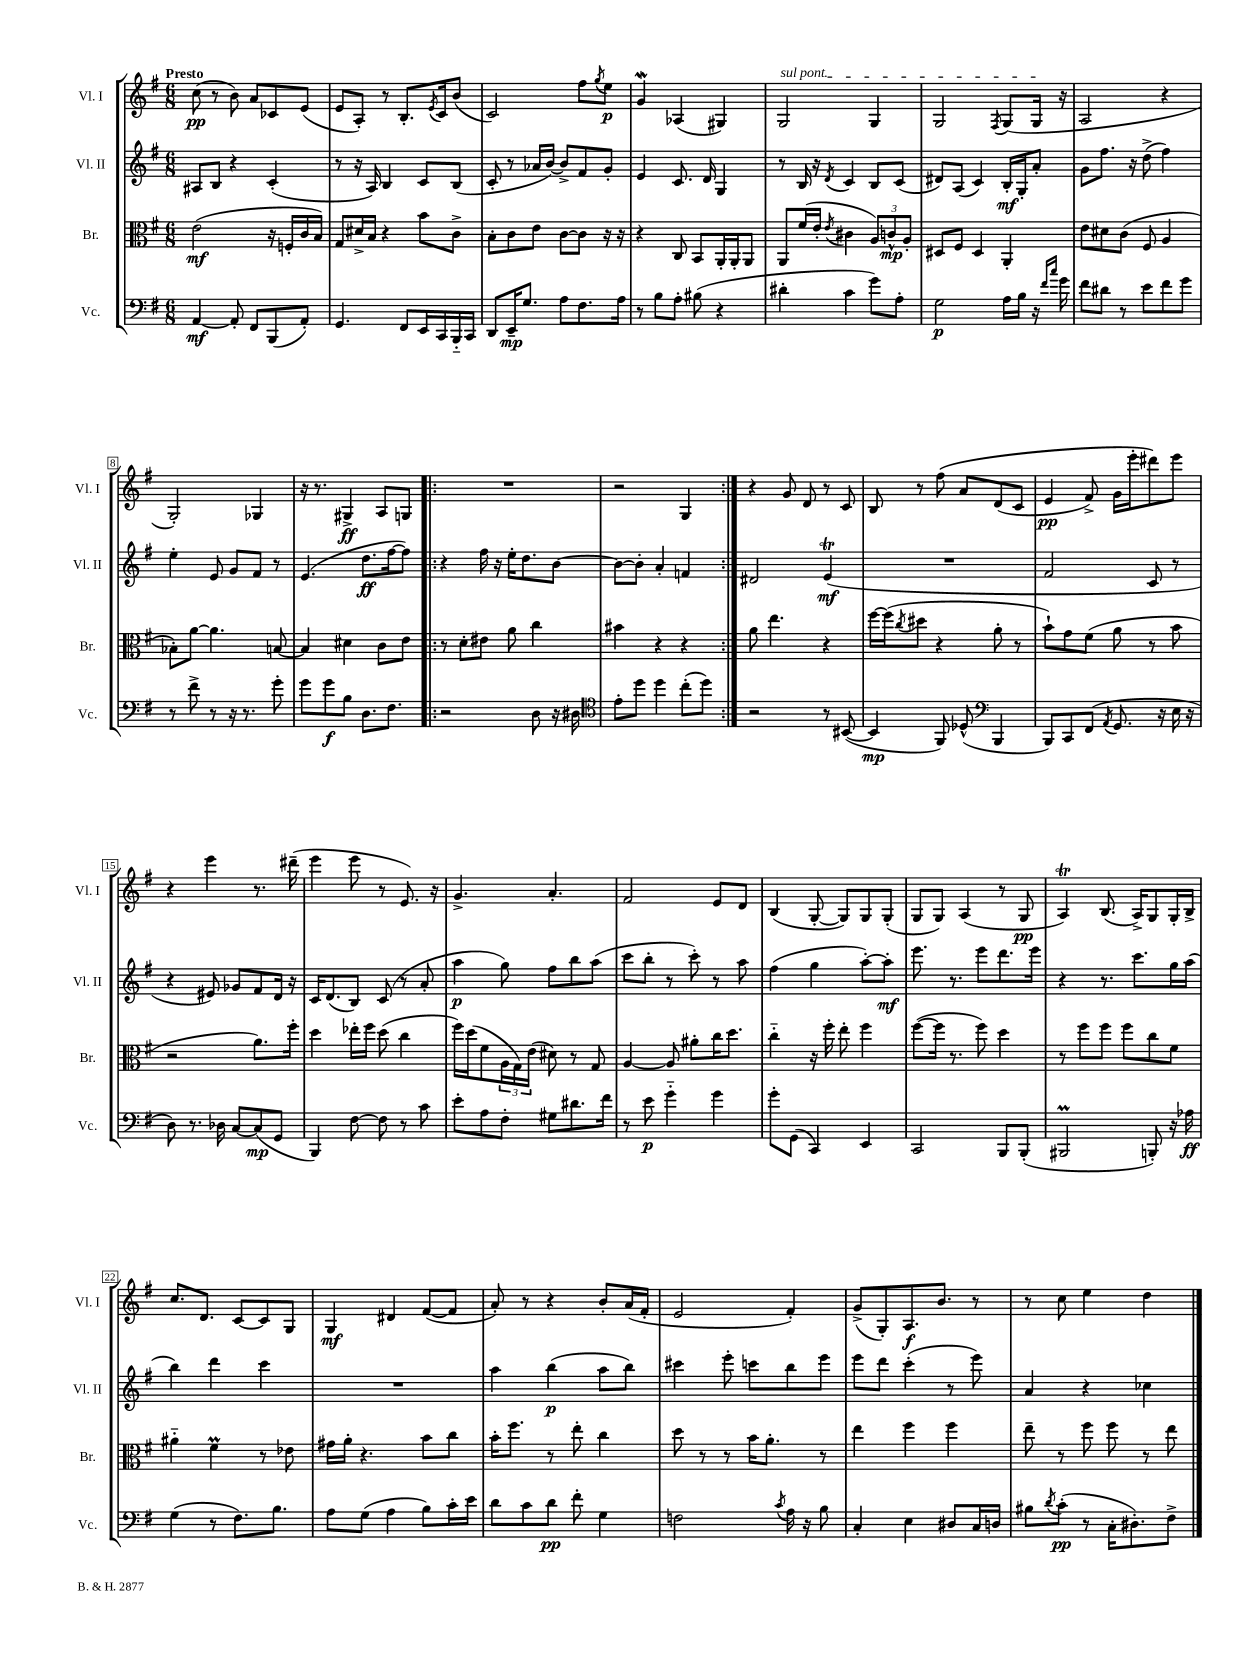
<<
\new StaffGroup <<
\new Staff = "s0" \with { instrumentName = "Vl. I" shortInstrumentName = "Vl. I" } {
    \clef treble \key g \major \numericTimeSignature \time 6/8 \tempo "Presto"
    c''8\pp( r8 b'8) a'8 ces'8 e'8( |
    e'8 a8-.) r8 b8.-. \acciaccatura { e'8 } c'16 b'8( |
    c'2) fis''8 \acciaccatura { g''8 } e''8\p |
    g'4\mordent aes4( gis4) |
    \once \override TextSpanner.bound-details.left.text = \markup { \italic "sul pont." } g2\startTextSpan g4 |
    g2 \acciaccatura { fis8 } g8( g16\stopTextSpan r16 |
    a2 r4 |
    g2-.) ges4 |
    r16 r8. gis4->\ff a8 g8 |
    \repeat volta 2 { R2. |
    r2 g4 | }
    r4 g'8 d'8 r8 c'8 |
    b8 r8 fis''8\( a'8 d'8( c'8 |
    e'4\pp fis'8->) g'16 e'''16-. dis'''8\) e'''8 |
    r4 e'''4 r8. dis'''16--( |
    e'''4 e'''8 r8 e'8.) r16 |
    g'4.-> a'4.-. |
    fis'2 e'8 d'8 |
    b4( g8~-. g8) g8 g8-.( |
    g8 g8) a4( r8 g8\pp |
    a4\trill) b8.( a16->) g8 g16-. b16-> |
    c''8. d'8. c'8~ c'8 g8 |
    g4\mf dis'4 fis'8~( fis'8 |
    a'8-.) r8 r4 b'8-. a'16( fis'16-. |
    e'2 fis'4-.) |
    g'8->( g8-.) a8.\f b'8. r8 |
    r8 c''8 e''4 d''4 \bar "|." |
}
\new Staff = "s1" \with { instrumentName = "Vl. II" shortInstrumentName = "Vl. II" } {
    \clef treble \key g \major \numericTimeSignature \time 6/8
    ais8 b8 r4 c'4-.( |
    r8 r16 a16) b4 c'8 b8( |
    c'8-. r8 aes'16 b'16~) b'8-> fis'8 g'8-. |
    e'4 c'8. d'16 g4 |
    r8 b16 r16 \acciaccatura { d'8 } c'4 b8 c'8( |
    dis'8) a8( c'4) b16-.\mf g16-. a'8-. |
    g'8 fis''8. r16 d''8->( fis''4) |
    e''4-. e'8 g'8 fis'8 r8 |
    e'4.( d''8.\ff fis''16~ fis''8) |
    \repeat volta 2 { r4 fis''16 r16 e''16-. d''8. b'8~ |
    b'8~ b'8-. a'4-. f'4 | }
    dis'2 e'4\trill\mf( |
    R2. |
    fis'2 c'8 r8 |
    r4 eis'8) ges'8 fis'8 d'16 r16 |
    c'16 d'8.( b8) c'8( r8 a'8-. |
    a''4\p g''8) fis''8 b''8 a''8( |
    c'''8 b''8-. r8 c'''8-.) r8 a''8 |
    fis''4( g''4 a''8~-.) a''8-.\mf |
    e'''8. r8. e'''8 d'''8. e'''16 |
    r4 r8. c'''8. g''16 a''16( |
    b''4) d'''4 c'''4 |
    R2. |
    a''4 b''4\p( a''8 b''8) |
    cis'''4 e'''8-. c'''8 b''8 e'''8 |
    e'''8 d'''8 c'''4-.( r8 e'''8) |
    a'4 r4 ces''4 \bar "|." |
}
\new Staff = "s2" \with { instrumentName = "Br." shortInstrumentName = "Br." } {
    \clef alto \key g \major \numericTimeSignature \time 6/8
    e'2\mf( r16 f16-. c'16 b16) |
    g8 dis'16-> b16 r4 b'8 c'8-> |
    b8-. c'8 e'8 c'8~ c'8 r16 r16 |
    r4 c8 b,8 a,16-. a,16-. a,8 |
    a,8 fis'16( e'16-. \acciaccatura { e'8 } cis'4 \tuplet 3/2 { a8) c'8-^\mp a8-. } |
    dis8 fis8 dis4 a,4-. |
    e'8 dis'8 c'8( fis8 a4 |
    bes8-.) a'8~ a'4. b8~ |
    b4 dis'4 c'8 e'8 |
    \repeat volta 2 { r8 d'8-. eis'8 a'8 c''4 |
    bis'4 r4 r4 | }
    a'8 e''4. r4 |
    fis''16~ fis''16( \acciaccatura { c''8 } dis''8 r4 a'8-. r8 |
    b'8-!) g'8 fis'8( a'8 r8 b'8 |
    r2 a'8.) fis''16-. |
    d''4 ees''16-. fis''16 d''8( c''4 |
    fis''16) d''16( fis'8 \tuplet 3/2 { a16 g16) e'16( } dis'8) r8 g8 |
    a4~ a8 ais'8-. c''16 d''8. |
    c''4-_ r16 fis''16-. e''8-. fis''4 |
    fis''8~( fis''16 r8. fis''8) d''4 |
    r8 fis''8 fis''8 fis''8 c''8 fis'8 |
    ais'4-_ fis'4\prall r8 ees'8 |
    gis'16 a'16-. r4. b'8 c''8 |
    b'16-. fis''8. r8 e''8-. c''4 |
    d''8 r8 r8 b'16 a'8.-. r8 |
    e''4 fis''4 fis''4 |
    e''8-- r8 fis''8 fis''8 r8 e''8 \bar "|." |
}
\new Staff = "s3" \with { instrumentName = "Vc." shortInstrumentName = "Vc." } {
    \clef bass \key g \major \numericTimeSignature \time 6/8
    a,4~\mf a,8-. fis,8 b,,8( a,8-.) |
    g,4. fis,8 e,16 c,16 b,,16-_ c,16 |
    d,8 e,16--\mp g8. a8 fis8. a16 |
    r8 b8 a8-. bis8( r4 |
    dis'4-. c'4 g'8) a8-. |
    g2\p a16 b16 r16 \grace { fis'16 c''16 } g'16 |
    fis'8 dis'8 r8 e'8 fis'8 g'8 |
    r8 fis'8-> r8 r16 r8. g'8-. |
    g'8 g'8\f b8 d8. fis8. |
    \repeat volta 2 { r2 d8 r16 dis16 |
    \clef tenor e'8-. d''8 d''4 c''8-.( d''8) | }
    r2 r8 bis,8~( |
    bis,4\mp fis,8) des8-^( \clef bass b,,4 |
    b,,8) c,8 fis,8( \acciaccatura { a,8 } g,8. r16 e16 r16 |
    d8) r8. des16 c8~ c8\mp( g,8 |
    b,,4) fis8~ fis8 r8 c'8 |
    e'8-. a8 fis8-. gis8 dis'8. fis'16 |
    r8 e'8\p g'4-_ g'4 |
    g'8-. g,8( c,4) e,4 |
    c,2 b,,8 b,,8-.( |
    bis,,2\prall b,,8-.) r16 aes16\ff |
    g4( r8 fis8.) b8. |
    a8 g8( a4 b8) c'16-. e'16 |
    d'8 c'8 d'8\pp fis'8-. g4 |
    f2 \acciaccatura { c'8 } a16 r16 b8 |
    c4-. e4 dis8 c16 d16 |
    bis8 \acciaccatura { d'8 } c'8-.\pp( r8 c16-. dis8.-.) fis8-> \bar "|." |
}
>>
>>
\layout { \context { \Score \override BarNumber.stencil = #(make-stencil-boxer 0.1 0.3 ly:text-interface::print) } }
